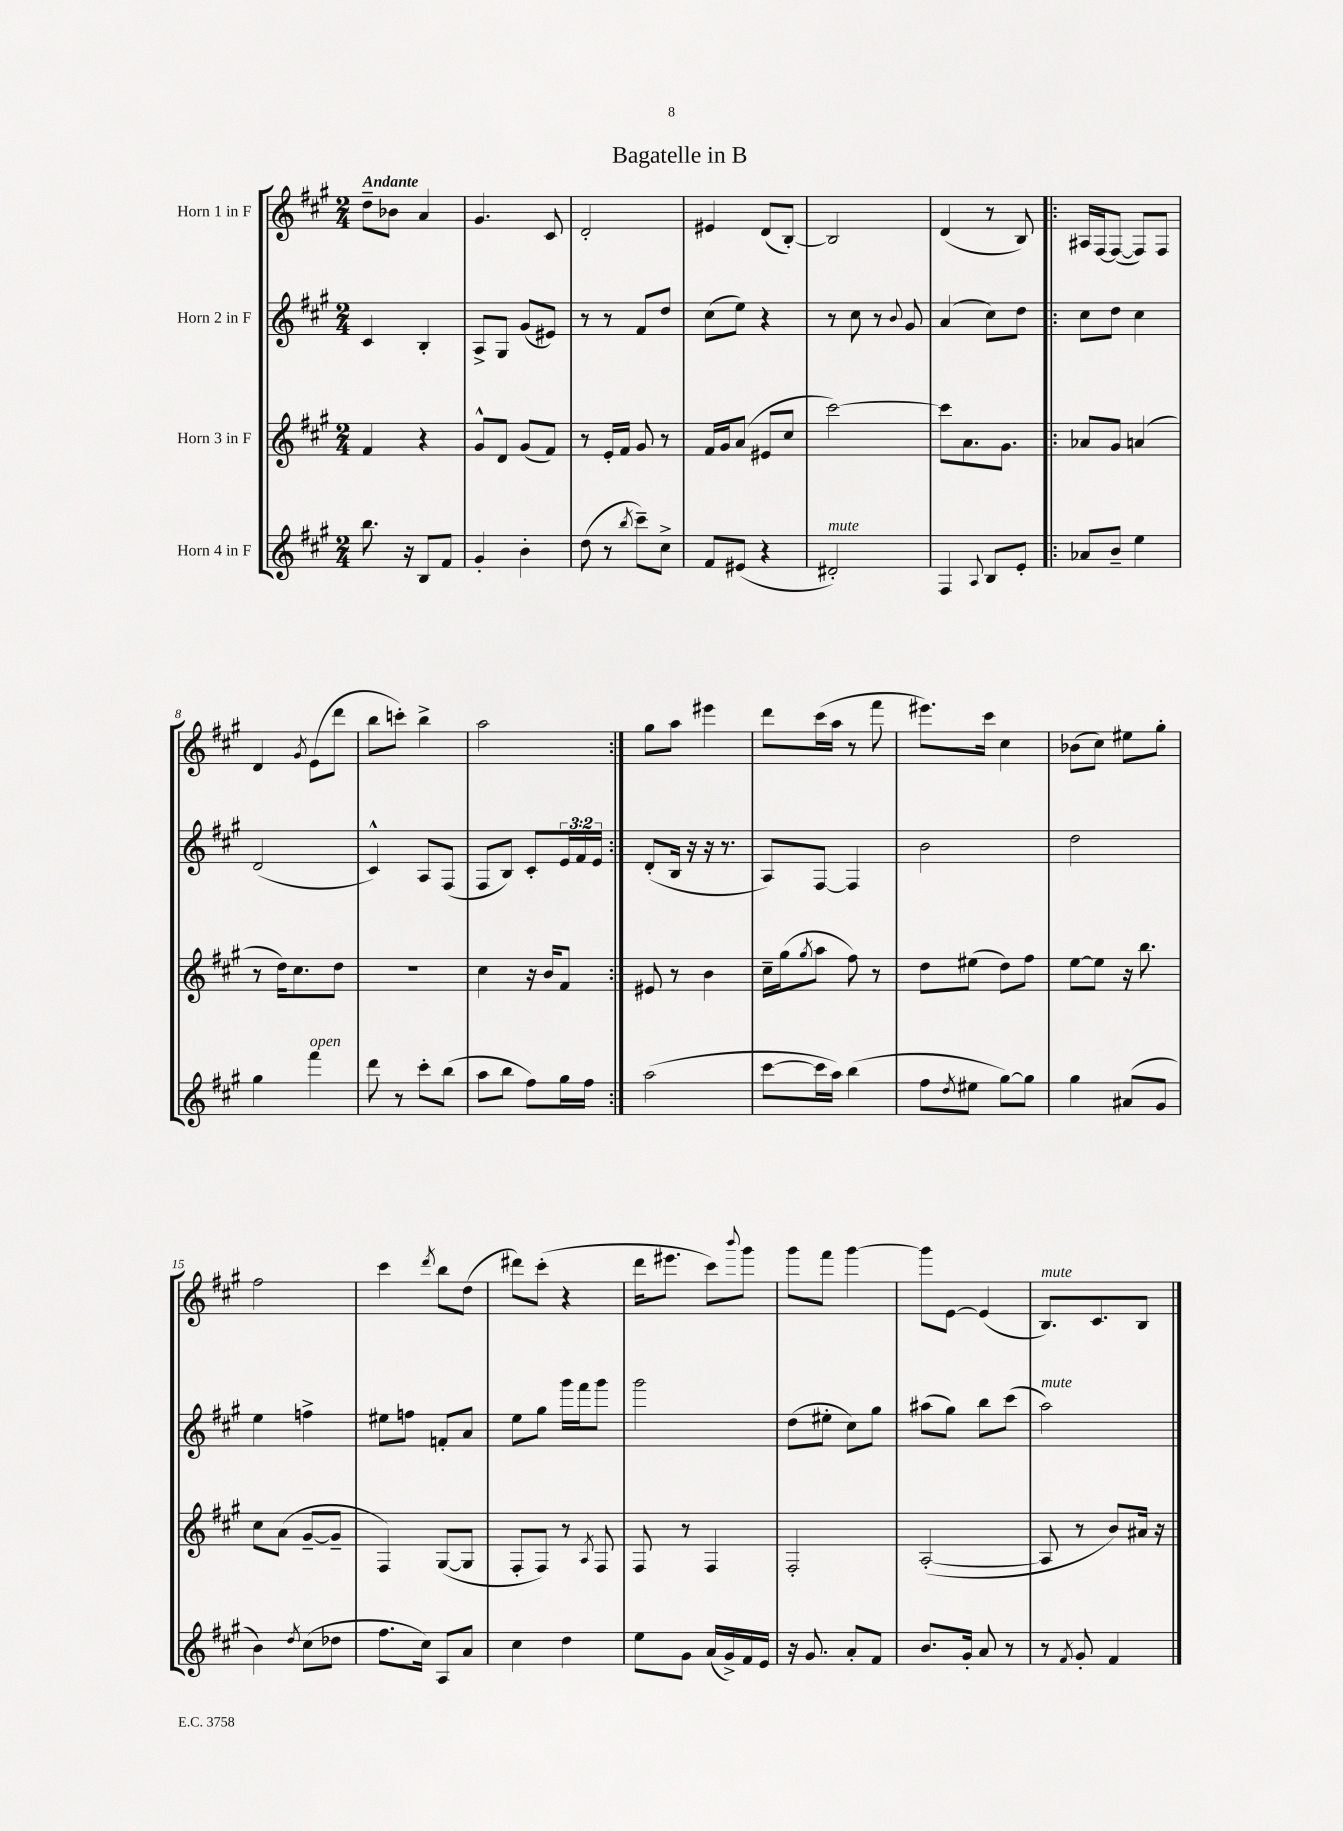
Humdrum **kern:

**kern	**kern	**kern	**kern
*part4	*part3	*part2	*part1
*staff4	*staff3	*staff2	*staff1
*I"Horn 4 in F	*I"Horn 3 in F	*I"Horn 2 in F	*I"Horn 1 in F
*clefG2	*clefG2	*clefG2	*clefG2
*k[f#c#g#]	*k[f#c#g#]	*k[f#c#g#]	*k[f#c#g#]
*M2/4	*M2/4	*M2/4	*M2/4
=1	=1	=1	=1
!	!	!	!LO:TX:a:B:t=Andante
8.bb\	4f#/	4c#/	8dd~\L
.	.	.	8b-X\J
16r	.	.	.
8B/L	4r	4B'/	4a/
8f#/J	.	.	.
=2	=2	=2	=2
4g#'/	8g#^^/L	8A^/L	4.g#/
.	8d/J	8G#/J	.
4b'\	(8g#/L	(8g#/L	.
.	8f#/J)	8e#X/J)	8c#/
=3	=3	=3	=3
(8dd\	8r	8r	2d'/
8r	16e'/LL	8r	.
.	16f#/JJ	.	.
8qbb/	.	.	.
8ccc#~\L)	8g#/	8f#/L	.
8cc#^\J	8r	8dd/J	.
=4	=4	=4	=4
8f#/L	16f#/LL	(8cc#\L	4e#X/
.	16g#/J	.	.
(8e#X/J	(8a/J	8ee\J)	.
4r	8e#X/L	4r	(8d/L
.	8cc#/J	.	[8B'/J)
=5	=5	=5	=5
!LO:TX:a:i:t=mute	!	!	!
2d#X'/)	[2ccc#\)	8r	2B/]
.	.	8cc#\	.
.	.	8r	.
.	.	8qqb/	.
.	.	8g#/	.
=6	=6	=6	=6
4F#/	8ccc#\L]	(4a/	(4d/
.	8.a\	.	.
8qqA/	.	.	.
8B/L	.	8cc#\L)	8r
.	8.g#\J	.	.
8e'/J	.	8dd\J	8B/)
=7!|:	=7!|:	=7!|:	=7!|:
8a-X/L	8a-X/L	8cc#\L	16A#X/LL
.	.	.	[16F#/J
8b~/J	8g#/J	8dd\J	(8F#/J_
4ee\	(4an/	4cc#\	8F#/L])
.	.	.	8F#/J
!!LO:LB:g=z
=8	=8	=8	=8
4gg#\	8r	(2d/	4d/
.	16dd\KL)	.	.
.	8.cc#\	.	.
.	.	.	8qg#/
!LO:TX:a:i:t=open	!	!	!
4fff#\	.	.	(8e\L
.	8dd\J	.	8ddd\J
=9	=9	=9	=9
8ddd\	2r	4c#^^/)	8bb\L
8r	.	.	8cccn'\J)
8ccc#'\L	.	8A/L	4bb^\
(8bb\J	.	(8F#/J	.
=10	=10	=10	=10
8aa\L	4cc#\	8F#/L	2aa\
8bb\J	.	8B/J)	.
8ff#\L)	16r	8c#'/L	.
.	16b/KL	.	.
16gg#\L	8f#/J	24e/L	.
.	.	24f#/	.
16ff#\JJ	.	.	.
.	.	24e/JJ	.
=11:|!	=11:|!	=11:|!	=11:|!
(2aa\	8e#X/	(8d'/L	8gg#\L
.	8r	16B/Jk	8aa\J
.	.	16r	.
.	4b\	16r	4eee#X\
.	.	8.r	.
=12	=12	=12	=12
[8ccc#\L	16cc#~\LL	8A/L)	8ddd\L
.	(16gg#\J	.	.
.	8qgg#/	.	.
16ccc#\L]	8aa\J	[8F#/J	(16ccc#\L
16aa\JJ)	.	.	16aa\JJ
(4bb\	8ff#\)	4F#/]	8r
.	8r	.	8fff#\
=13	=13	=13	=13
8ff#\L	8dd\L	2b\	8.eee#X\L)
8qdd/	.	.	.
8ee#X\J	(8ee#X\J	.	.
.	.	.	16ccc#\Jk
[8gg#\L)	8dd\L)	.	4cc#\
8gg#\J]	8ff#\J	.	.
=14	=14	=14	=14
4gg#\	[8ee\L	2dd\	(8b-X\L
.	8ee\J]	.	8cc#\J)
(8a#X/L	16r	.	8ee#X\L
.	8.bb\	.	.
8g#/J	.	.	8gg#'\J
!!LO:LB:g=z
=15	=15	=15	=15
4b\)	8cc#\L	4ee\	2ff#\
.	(8a\J	.	.
8qdd/	.	.	.
(8cc#\L	[8g#~/L	4ffn^\	.
8dd-X\J	8g#~/J]	.	.
=16	=16	=16	=16
8.ff#\L	4F#/)	8ee#X\L	4ccc#\
.	.	8ffn\J	.
16cc#\Jk)	.	.	.
.	.	.	8qddd/
8A/L	([8G#/L	8fn'/L	8bb\L
8a/J	8G#/J]	8a/J	(8dd\J
=17	=17	=17	=17
4cc#\	8F#'/L	8ee\L	8ddd#X\L)
.	8F#/J)	8gg#\J	(8ccc#'\J
4dd\	8r	16ggg#\LL	4r
.	.	16fff#\J	.
.	8qA/	.	.
.	8F#/	8ggg#\J	.
=18	=18	=18	=18
8ee\L	8F#/	2ggg#\	16ddd\KL
.	.	.	8.eee#X\J
8g#\J	8r	.	.
(16a/LL	4F#/	.	8ccc#\L)
16g#^/)	.	.	.
.	.	.	8qqbbb/
16f#/	.	.	8ggg#\J
16e/JJ	.	.	.
=19	=19	=19	=19
16r	2F#'/	(8dd\L	8ggg#\L
8.g#/	.	.	.
.	.	8ee#X'\J	8fff#\J
8a'/L	.	8cc#\L)	[4ggg#\
8f#/J	.	8gg#\J	.
=20	=20	=20	=20
8.b/L	([2A'/	(8aa#X\L	8ggg#\L]
.	.	8gg#\J)	[8e\J
16g#'/Jk	.	.	.
8a/	.	8bb\L	(4e/]
8r	.	(8ccc#\J	.
=21	=21	=21	=21
!	!	!	!LO:TX:a:i:t=mute
!	!	!LO:TX:a:i:t=mute	!
8r	8A/]	2aa\)	8.B/L)
8qf#/	.	.	.
8g#'/	8r	.	.
.	.	.	8.c#/
4f#/	8b/L)	.	.
.	16a#X/Jk	.	8B/J
.	16r	.	.
==	==	==	==
*-	*-	*-	*-
